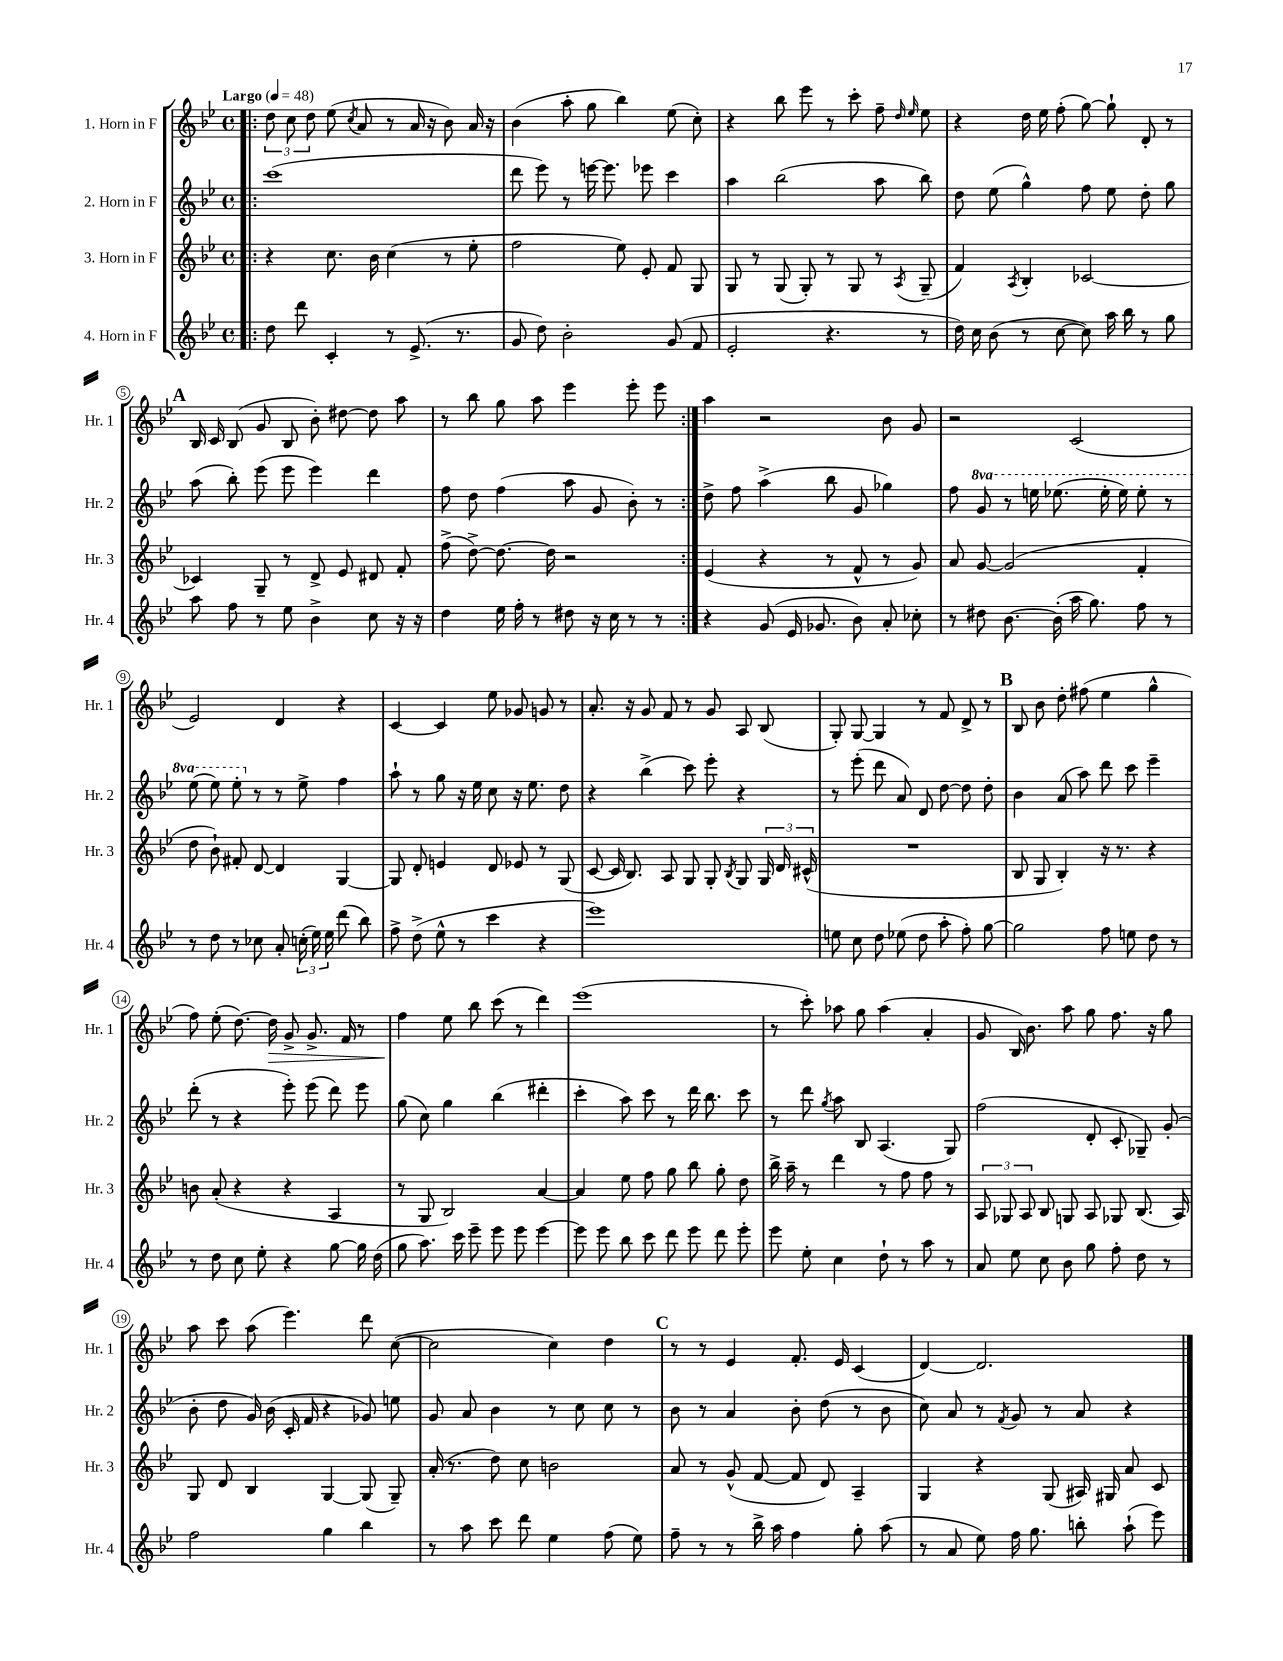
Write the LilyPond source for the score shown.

<<
\new StaffGroup <<
\new Staff = "s0" \with { instrumentName = "1. Horn in F" shortInstrumentName = "Hr. 1" } {
    \clef treble \key bes \major \defaultTimeSignature \time 4/4 \tempo "Largo" 4 = 48
    \autoBeamOff \repeat volta 2 { \bar ".|:" \tuplet 3/2 { d''8 c''8 d''8 } ees''8( \acciaccatura { c''8 } a'8 r8 a'16 r16 bes'8) a'16 r16 |
    bes'4( a''8-. g''8 bes''4) ees''8( c''8-.) |
    r4 bes''8 ees'''8 r8 c'''8-. f''8-- \grace { d''16 ees''16 } ees''8 |
    r4 d''16 ees''16 f''8-.( g''8~) g''8-! d'8-. r8 |
    \mark \markup { \bold "A" } bes16 c'16 bes8( g'8 bes8 bes'8-.) dis''8~ dis''8 a''8 |
    r8 bes''8 g''8 a''8 ees'''4 ees'''8-. ees'''8 | }
    a''4 r2 bes'8 g'8 |
    r2 c'2( |
    ees'2) d'4 r4 |
    c'4~ c'4 ees''8 ges'8 g'8 r8 |
    a'8.-. r16 g'8 f'8 r8 g'8 a8 bes8( |
    g8-.) g8~ g4 r8 f'8 d'8-> r8 |
    \mark \markup { \bold "B" } bes8 bes'8 d''8-. fis''8( ees''4 g''4-^ |
    f''8) ees''8-.( d''8.~) d''16\> g'8-> g'8.-> f'16 r8 |
    f''4\! ees''8 bes''8 c'''8( r8 d'''4) |
    ees'''1( |
    r8 c'''8-.) aes''8 g''8 aes''4( a'4-. |
    g'8 bes16) bes'8. a''8 g''8 f''8. r16 g''8 |
    a''8 c'''8 a''8( ees'''4.) d'''8 c''8~( |
    c''2 c''4) d''4 |
    \mark \markup { \bold "C" } r8 r8 ees'4 f'8.-. ees'16 c'4( |
    d'4~) d'2. \bar "|." |
}
\new Staff = "s1" \with { instrumentName = "2. Horn in F" shortInstrumentName = "Hr. 2" } {
    \clef treble \key bes \major \defaultTimeSignature \time 4/4 \set Staff.ottavationMarkups = #ottavation-simple-ordinals
    \autoBeamOff \repeat volta 2 { \bar ".|:" c'''1( |
    d'''8 ees'''8) r8 e'''16~ e'''8. ees'''8 c'''4 |
    a''4 bes''2( a''8 bes''8) |
    d''8 ees''8( g''4-^) f''8 ees''8 d''8-. g''8 |
    \mark \markup { \bold "A" } a''8( bes''8-.) ees'''8( ees'''8 ees'''4) d'''4 |
    f''8 d''8 f''4( a''8 g'8 bes'8-.) r8 | }
    d''8-> f''8 a''4->( bes''8 g'8 ges''4) |
    f''8 \ottava #1 g''8 r8 e'''16 ees'''8.( ees'''16-. ees'''16) ees'''8-. r8 |
    ees'''8( ees'''8) ees'''8-. \ottava #0 r8 r8 ees''8-> f''4 |
    a''8-! r8 g''8 r16 ees''16 c''8 r16 ees''8. d''8 |
    r4 bes''4->( c'''8) ees'''8-. r4 |
    r8 ees'''8-.( d'''8 a'8) d'8 d''8~ d''8 d''8-. |
    \mark \markup { \bold "B" } bes'4 a'8( a''8) d'''8 c'''8 ees'''4-- |
    d'''8-.( r8 r4 ees'''8-.) ees'''8( d'''8) ees'''8 |
    g''8( c''8) g''4 bes''4( dis'''4-. |
    c'''4-. a''8) c'''8 r8 d'''16 bes''8. c'''8 |
    r8 d'''8 \acciaccatura { g''8 } a''8 bes8 a4.( g8) |
    f''2( d'8-. c'8-. ges8--) g'8-.( |
    bes'8-. d''8 g'16) bes'16( c'16-. f'16 r4 ges'8) e''8 |
    g'8 a'8 bes'4 r8 c''8 c''8 r8 |
    \mark \markup { \bold "C" } bes'8 r8 a'4 bes'8-. d''8( r8 bes'8 |
    c''8) a'8 r8 \acciaccatura { f'8 } g'8 r8 a'8 r4 \bar "|." |
}
\new Staff = "s2" \with { instrumentName = "3. Horn in F" shortInstrumentName = "Hr. 3" } {
    \clef treble \key bes \major \defaultTimeSignature \time 4/4
    \autoBeamOff \repeat volta 2 { \bar ".|:" r4 c''8. bes'16 c''4( r8 ees''8-. |
    f''2 ees''8) ees'8-. f'8 g8 |
    g8 r8 g8( g8-.) r8 g8 r8 \acciaccatura { a8 } g8--( |
    f'4) \acciaccatura { a8 } bes4-. ces'2~ |
    \mark \markup { \bold "A" } ces'4 g8-- r8 d'8-> ees'8 dis'8 f'8-. |
    f''8->( d''8~->) d''8.~ d''16 r2 | }
    ees'4( r4 r8 f'8-^ r8 g'8) |
    a'8 g'8~ g'2( f'4-. |
    d''8 bes'8-!) fis'8-. d'8~ d'4 g4~ |
    g8 d'8-. e'4 d'8 ees'8 r8 g8( |
    c'8~ c'16 bes8.) a8 g8 g8-. \acciaccatura { bes8 } g8 \tuplet 3/2 { g16 d'16 cis'16-^( } |
    R1 |
    \mark \markup { \bold "B" } bes8 g8 bes4-.) r16 r8. r4 |
    b'8 a'8-.( r4 r4 a4 |
    r8 g8 bes2) a'4~ |
    a'4 ees''8 f''8 g''8 bes''8 g''8-. d''8 |
    bes''16-> a''16-- r8 d'''4 r8 f''8 f''8 r8 |
    \tuplet 3/2 { a8 ges8 a8 } bes8 g8 a8 ges8 bes8.( a16) |
    g8 d'8 bes4 g4~ g8( g8--) |
    a'16-.( r8. d''8) c''8 b'2 |
    \mark \markup { \bold "C" } a'8 r8 g'8-^( f'8~ f'8 d'8) a4-- |
    g4 r4 g8( ais16) gis16 a'8 c'8 \bar "|." |
}
\new Staff = "s3" \with { instrumentName = "4. Horn in F" shortInstrumentName = "Hr. 4" } {
    \clef treble \key bes \major \defaultTimeSignature \time 4/4
    \autoBeamOff \repeat volta 2 { \bar ".|:" d''8 d'''8 c'4-. r8 ees'8.->( r8. |
    g'8 d''8) bes'2-. g'8( f'8 |
    ees'2-. r4. r8 |
    d''16) c''16 bes'8( r8 c''8~ c''8) a''16 bes''16 r8 g''8 |
    \mark \markup { \bold "A" } a''8 f''8 r8 ees''8 bes'4-> c''8 r16 r16 |
    d''4 ees''16 f''16-. r8 dis''8 r16 c''16 r8 r8 | }
    r4 g'8( ees'16 ges'8. bes'8) a'8-. ces''8-. |
    r8 dis''8 bes'8.~ bes'16-.( a''16 g''8.) f''8 r8 |
    r8 d''8 r8 ces''8 a'8-. \tuplet 3/2 { c''16-.( ees''16) ees''16 } d'''8( bes''8) |
    f''8-> d''8->( ees''8-^ r8 c'''4 r4 |
    ees'''1) |
    e''8 c''8 d''8 ees''8( d''8 a''8-. f''8-.) g''8~ |
    \mark \markup { \bold "B" } g''2 f''8 e''8 d''8 r8 |
    r8 d''8 c''8 ees''8-. r4 g''8~ g''16 d''16( |
    g''8 a''8.) c'''16 ees'''8-- ees'''8 ees'''8 ees'''4~ |
    ees'''8 ees'''8 bes''8 c'''8 d'''8 ees'''8 d'''8 ees'''8-. |
    ees'''8 ees''8-. c''4 d''8-! r8 a''8 r8 |
    a'8 ees''8 c''8 bes'8 g''8 f''8-. d''8 r8 |
    f''2 g''4 bes''4 |
    r8 a''8 c'''8 d'''8 ees''4 f''8( ees''8) |
    \mark \markup { \bold "C" } f''8-- r8 r8 bes''16-> a''16 f''4 g''8-. a''8( |
    r8 a'8 ees''8) f''16 g''8. b''8-. a''8-!( ees'''8) \bar "|." |
}
>>
>>
\layout { \context { \Score \override BarNumber.stencil = #(make-stencil-circler 0.1 0.3 ly:text-interface::print) } }
